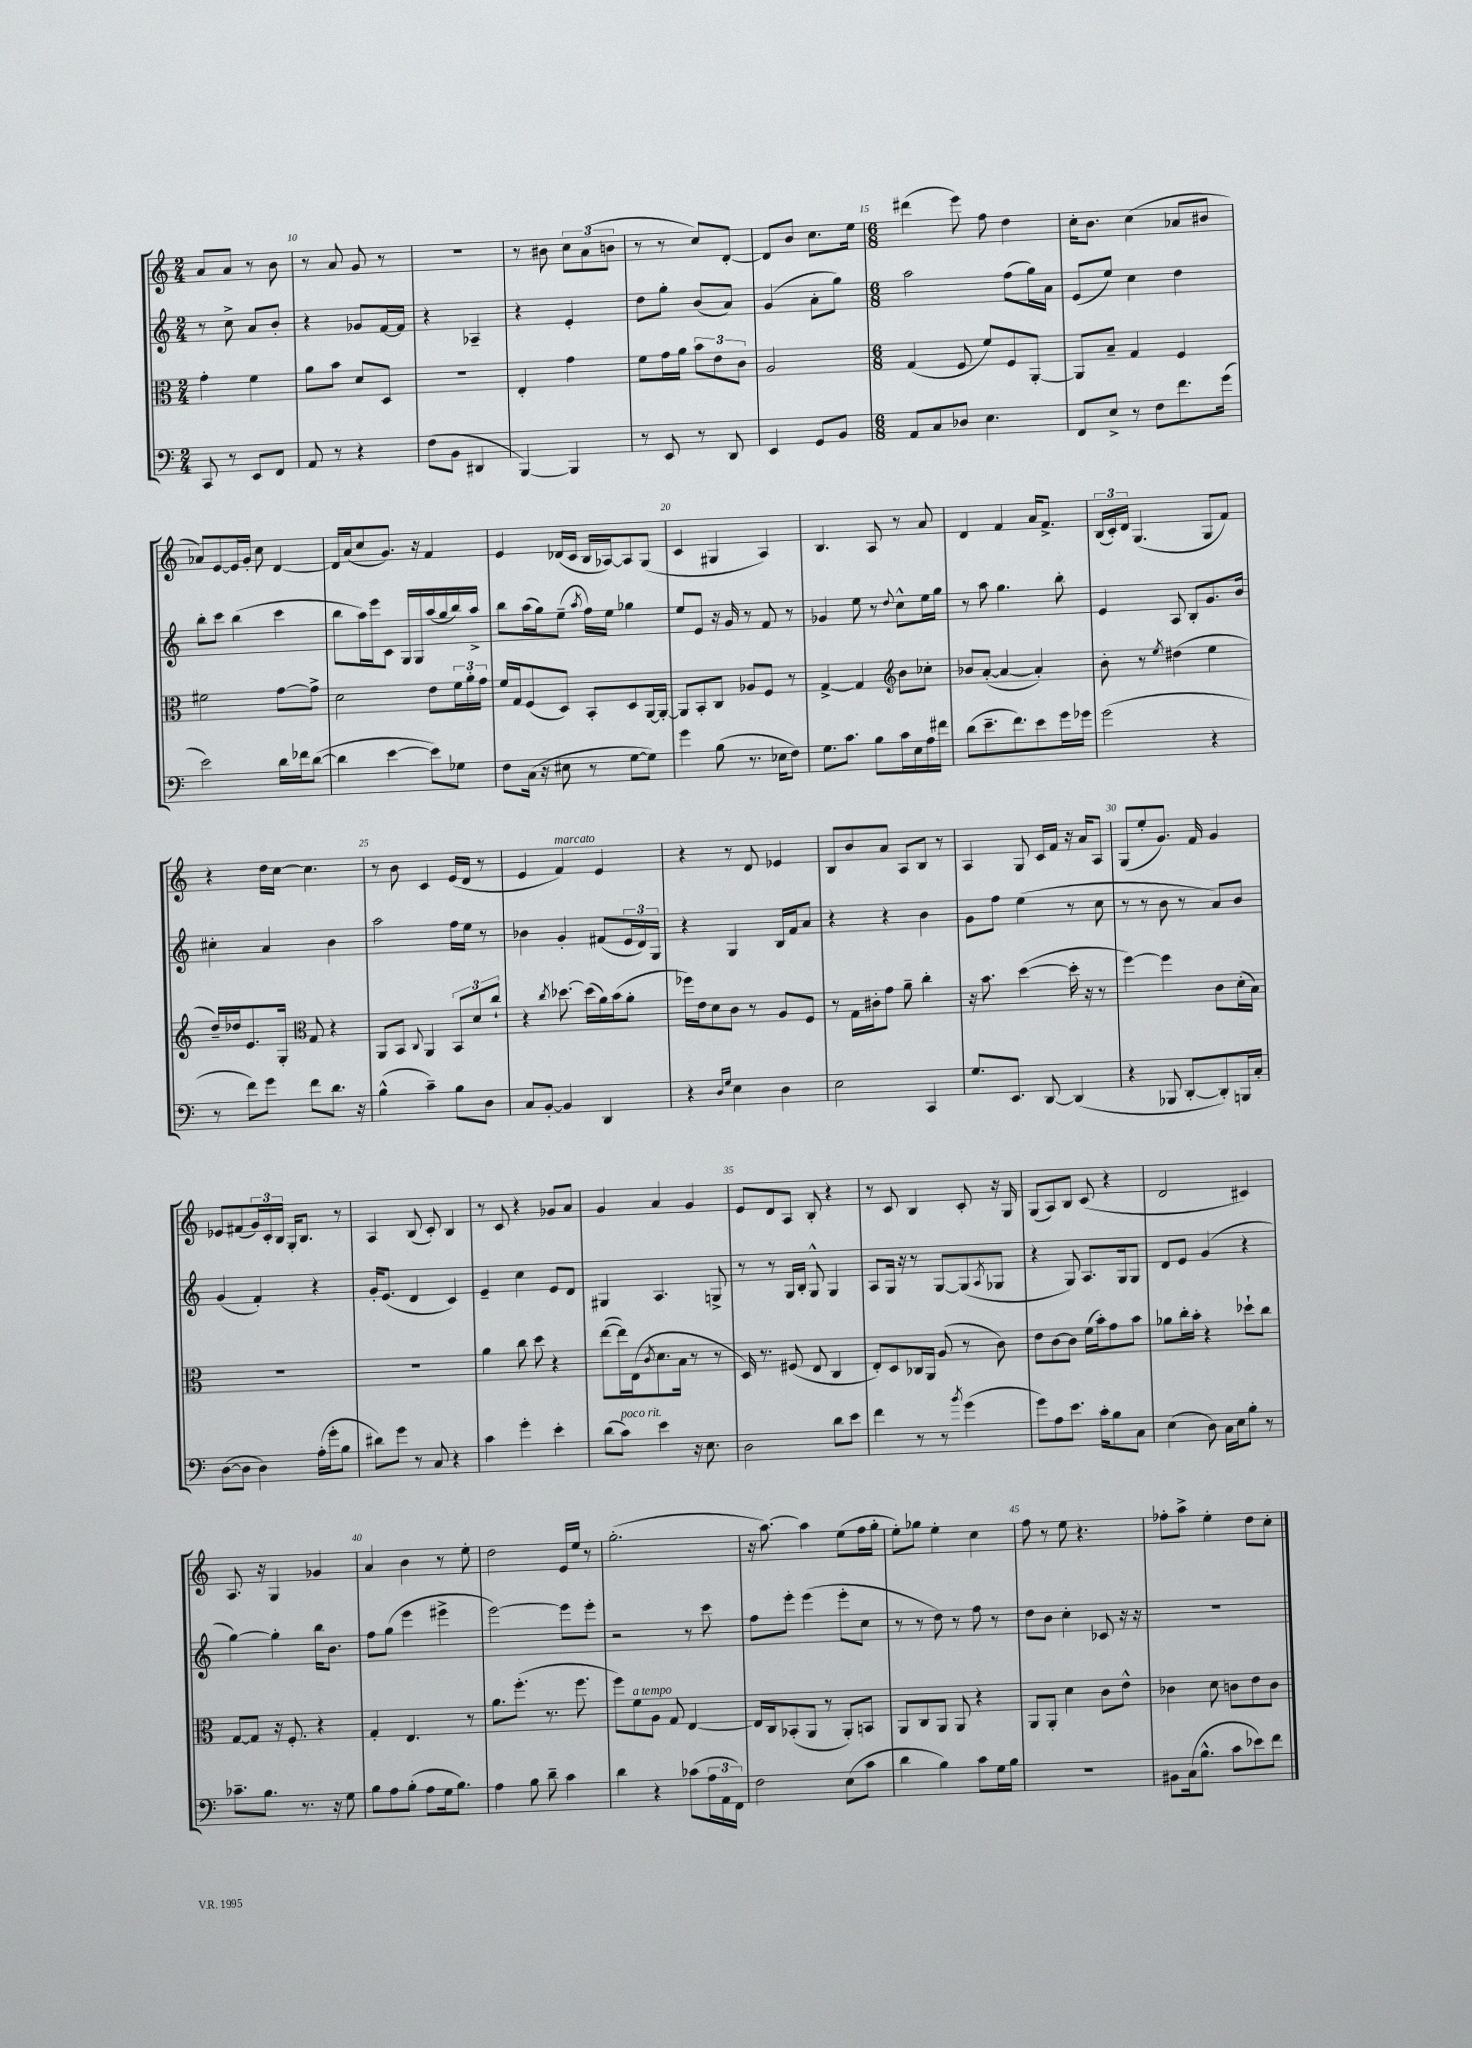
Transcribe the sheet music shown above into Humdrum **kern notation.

**kern	**kern	**kern	**kern
*part4	*part3	*part2	*part1
*staff4	*staff3	*staff2	*staff1
*clefF4	*clefC3	*clefG2	*clefG2
*k[]	*k[]	*k[]	*k[]
*M2/4	*M2/4	*M2/4	*M2/4
=9	=9	=9	=9
8CC/	4g'\	8r	8a/L
8r	.	8cc^\	8a/J
8EE/L	4f\	8a/L	8r
8FF/J	.	8b'/J	8b\
=10	=10	=10	=10
8AA/	8a\L	4r	8r
8r	8b\J	.	8a/
4r	8d/L	8g-X/L	8g/
.	8D/J	[16f/L	8r
.	.	16f/JJ]	.
=11	=11	=11	=11
(8F\L	2r	4r	2r
8BB\J	.	.	.
4DD#X/	.	4A-X~/	.
=12	=12	=12	=12
[4BBB/)	4E'/	4r	8r
.	.	.	8b#X\
4BBB/]	4g\	4e'/	12cc\L
.	.	.	(12a\
.	.	.	12bn\J
=13	=13	=13	=13
8r	8f\L	8dd\L	8r
8EE/	16g\L	8gg'\J	8r
.	16a\JJ	.	.
8r	12b\L	(8b/L	8cc/L)
.	12e\	.	.
8DD/	.	8a/J)	[8d'/J
.	12c\J	.	.
=14	=14	=14	=14
4EE/	2A/	(4g/	8d/L]
.	.	.	8b/J
8GG/L	.	8a'\L	8.cc\L
8BB/J	.	8gg\J)	.
.	.	.	16ee\Jk
=15	=15	=15	=15
*M6/8	*M6/8	*M6/8	*M6/8
8AA/L	(4G/	2aa\	(4ddd#X\
8C/	.	.	.
8D-X/J	8F/	.	8eee\)
4.E\	8f/L)	.	8ff\
.	8F/	(8ff\L	4dd\
.	[8AA'/J	16gg\L)	.
.	.	16a\JJ	.
=16	=16	=16	=16
8FF/L	8AA/L]	(8e/L	16cc'\KL
.	.	.	8.b\J
8E^/J	8B~/J	8ee/J)	.
8r	4G/	4cc\	(4cc\
8F\L	.	.	.
8.f\	4F/	4dd\	8a-X/L
.	.	.	8b#X/J
(16g\Jk	.	.	.
!!LO:LB:g=z
=17	=17	=17	=17
2e\)	2f#X\	8bb'\L	8a-X/L)
.	.	8ccc\J	[8e/
.	.	(4bb\	16e/L]
.	.	.	16g'/JJ
.	.	.	8cc\
16d\LL	[8g\L	4ccc\	[4d/
16f-X\J	.	.	.
([8d\J	8g^\J]	.	.
=18	=18	=18	=18
4d\]	2d\	8bb\L	16d/LL]
.	.	.	(16a/J
.	.	16aa\L)	8cc/
.	.	16eee\J	.
[4e\	.	8c\J	8.g/J)
.	.	16G/LL	.
.	.	16G/	16r
8e\L])	8e\L	(16aa/	4f/
.	.	16gg/	.
8G-X\J	24f\L	16bb/)	.
.	24a'\	.	.
.	.	16aa^/JJ	.
.	24g\JJ	.	.
=19	=19	=19	=19
8F\L	16f/LL	8bb\L	4e/
.	16G/J	.	.
(16C\Jk	(8F/	(16aa\L	.
16r	.	16gg\J)	.
8E#X\	8D/J)	(8ee~\J	(16d-X/LL
.	.	.	16c/JJ
.	.	8qaa/	.
8r	8BB'/L	16ff\LL)	16B/LL
.	.	16ee\JJ	[16A-X/J)
[8G\L	8D/	4gg-X\	8A-/]
8G\J])	[16AA/L	.	(8G/J
.	16AA'/JJ_	.	.
=20	=20	=20	=20
4g\	8AA/L]	8ee/L	4c/
.	8BB'/	8e/J	.
(8B\	8C/J	16r	4G#X/
.	.	16g/	.
8.r	8A-X/L	8r	.
.	8F/J	8f/	4A/)
16E-X\KL	.	.	.
8F\J)	8r	8r	.
=21	=21	=21	=21
8.G\L	[4G^/	4g-X/	4.B/
8.c\J	.	.	.
.	4G/]	8ee\	.
8B\L	.	8r	8A/
*	*clefG2	*	*
.	.	8qqdd/	.
16c\L	8b\L	8cc^^\L	8r
16E\	.	.	.
16A\	8cc-X'\J	16ee\L	8a/
16f#X\JJ	.	16gg\JJ	.
=22	=22	=22	=22
(8d\L	8b-X/L	8r	4d/
8.e~\	([8a'/J	8aa\	.
.	4a/_	4.gg\	4f/
8.f\)	.	.	.
8e\	4a'/])	.	16a/KL
.	.	.	8.f^/J
16g\L	.	8bb'\	.
16g-X\JJ	.	.	.
=23	=23	=23	=23
(2g\	8b'\	4e/	(24B/LL
.	.	.	24c'/)
.	.	.	24d/JJ
.	8r	.	(4.G/
.	8qee/	.	.
.	(4dd#X\	8A/	.
.	.	8B'/L	.
4r	4ee\	8.g/	8G/L
.	.	.	8f/J)
.	.	16b/Jk	.
!!LO:LB:g=z
=24	=24	=24	=24
8r	16dd~/LL)	4cc#X'\	4r
.	16dd-X/J	.	.
8f\L)	8.e/	.	.
8g\J	.	4a/	16dd\LL
.	16G'/Jk	.	[16cc\JJ
8f\L	8G/	.	4.cc\]
8.d\J	4r	4b\	.
16r	.	.	.
=25	=25	=25	=25
*	*clefC3	*	*
(4B^^\	8AA/L	2aa\	8r
.	8BB/J	.	8b\
.	8qqC/	.	.
4c~\)	4AA/	.	4c/
8B\L	12BB/L	16ff\LL	(16e/LL
.	.	16ee\JJ	16d/JJ
.	12d/	.	.
8D\J	.	8r	8r
.	12cc`/J	.	.
=26	=26	=26	=26
8C/L	4r	4b-X\	4e/
[8BB'/J	.	.	.
.	8qcc/	.	.
!	!	!	!LO:TX:a:i:t=marcato
4BB/]	[8.dd-X\	4g'/	4f/)
.	(16dd-\LL]	.	.
4DD/	16a\)	(8f#X/L	4e/
.	(16b\J	.	.
.	8a'\J	24e/L	.
.	.	24d/)	.
.	.	24G/JJ	.
=27	=27	=27	=27
4r	16ff-X\LL)	4r	4r
.	16e\J	.	.
.	8d\	.	.
16qqD/LL	.	.	.
16qqG/JJ	.	.	.
4E\	8c\J	4G/	8r
.	8r	.	8d/
4D\	8A/L	16B/LL	4e-X/
.	.	16f/J	.
.	8F/J	8a/J	.
=28	=28	=28	=28
2E\	8r	4r	8B/L
.	16G\LL	.	8b/
.	16c#X'\J	.	.
.	8g\J	4r	8a/J
.	8a~\	.	8A/L
4CC/	4cc'\	4b\	8B/J
.	.	.	8r
=29	=29	=29	=29
8.G/L	16r	8g\L	4A/
.	8.b\	.	.
.	.	8ff\J	.
8.EE/J	.	.	.
.	([4dd\	(4ee\	8G/
[8DD/	.	.	16c/LL
.	.	.	16f/JJ
(4DD/]	16dd'\]	8r	16r
.	16r	.	16a/KL
.	8r	8cc\	8A/J
=30	=30	=30	=30
4r	[4ff\)	8r	(8G/L
.	.	8r	8ee'/
8BBB-X/	4ff\]	8b\	8.g/J)
[8DD'/L	.	8r	.
.	.	.	16f/
8DD'/])	8c\L	8a/L)	4g/
16BBBn/L	(16d'\L	8b/J	.
16C'/JJ	16B\JJ)	.	.
!!LO:LB:g=z
=31	=31	=31	=31
([8D\L	2.r	(4g/	8e-X/L
8D\J]	.	.	(8f#X/
4D\)	.	4f'/)	24g/L)
.	.	.	24c'/
.	.	.	24B/JJ
.	.	.	16G'/KL
.	.	.	8.B/J
(16A'\LL	.	4r	.
16g'\J	.	.	.
8B\J	.	.	8r
=32	=32	=32	=32
8d#X\L)	2.r	16g'/KL	4A/
.	.	(8.e/J	.
8g\J	.	.	.
8r	.	4d/	(8B/
8C/	.	.	8c'/)
4r	.	4c/)	4B/
=33	=33	=33	=33
4c\	4a\	4e~/	8r
.	.	.	8c/
4g'\	8cc\	4cc\	4r
.	8dd\	.	.
4e'\	4r	8e/L	8g-X/L
.	.	8d/J	8a/J
=34	=34	=34	=34
(8d\L	([8ee\L	4G#X/	4g/
!LO:TX:a:i:t=poco rit.	!	!	!
8c\J)	16ee\L])	.	.
.	(16E\J	.	.
.	8qc/	.	.
4e\	8.d\	4.A/	4a/
.	16B\Jk	.	.
16r	8r	.	4g/
8.E\	.	.	.
.	8r	8Gn^/	.
=35	=35	=35	=35
2D\	16D/)	8r	8e/L
.	8.r	.	.
.	.	8r	8d/
.	(8F#X/	16G/LL	8A/J
.	.	16B'/JJ	.
.	8E/	8G^^/	8B'/
8d\L	4C/	4G/	4r
8e\J	.	.	.
=36	=36	=36	=36
4f\	8E'/L)	8A/L	8r
.	8D/	16G/Jk	8c/
.	.	16r	.
8r	16C-X/L	8r	4B/
.	16AA/JJ	.	.
8r	(8A/	[8G/L	.
8qb/	.	.	.
(4g\	8r	(8G/]	8c'/
.	.	8qA/	.
.	8c\)	8G-X/J	16r
.	.	.	16G/
=37	=37	=37	=37
8g\L)	8e\L	4r	(8G/L
8A\	[8c\	.	8A/)
8.e\J	8c\J]	8G/)	8B/J
.	(16f\LL	8.A/L	(8c/
16c'\KL	16b'\J)	.	.
8B\	8g\	.	4r
.	.	16G/k	.
8C\J	8b\J	8G/J	.
=38	=38	=38	=38
(4E\	8a-X\L	8d/L	2d/
.	16cc'\L	8e/J	.
.	16b'\JJ	.	.
8D\)	4r	(4g/	.
16C\LL	.	.	.
16E\J	.	.	.
8B'\J	8dd-X`\L	4r	4c#X/)
8r	8cc\J	.	.
!!LO:LB:g=z
=39	=39	=39	=39
8.c-X~\L	[8G/L	[4gg\)	8.A/
.	8G/J]	.	.
8.B\J	.	.	16r
.	16r	4gg'\]	4G/
.	8.F'/	.	.
8.r	.	.	.
.	4r	16bb\KL	4g-X/
16r	.	8.b\J	.
8G\	.	.	.
=40	=40	=40	=40
8B\L	4G'/	8ff\L	4a/
8A\	.	(8gg\J	.
(8B'\J	4.E/	4eee\	4b\
8A\L	.	.	.
16G\k	.	4eee#X^\	8r
8.B\J)	.	.	.
.	8r	.	8ee'\
=41	=41	=41	=41
4A\	8.a\L	[2eee\)	2dd\
.	(8.ff'\J	.	.
8B\	.	.	.
8d~\	8.r	.	.
4c\	.	8eee\L]	16e/LL
.	8.ff\	.	16ee/JJ
.	.	8eee'\J	8r
=42	=42	=42	=42
4d\	8ff\L)	2r	(2.gg'\
!	!LO:TX:a:i:t=a tempo	!	!
.	8f\	.	.
4r	8A\J	.	.
.	8G/	.	.
(8c-X\L	[4E/	8r	.
24A\L	.	8ccc\	.
24AA\	.	.	.
24FF\JJ)	.	.	.
=43	=43	=43	=43
2F\	16E/LL]	8ff\L	16r
.	16C/J	.	[8.aa\)
.	(8BB-X'/	8eee'\J	.
.	8AA/J	(4eee\	4aa\]
.	8r	.	.
(8E\L	8AA'/L)	8eee'\L	(8ee\L
8c\J	8BBn/J	8cc\J	16ff\L
.	.	.	16gg'\JJ
=44	=44	=44	=44
4d\	8AA/L	8r	8ee'\L)
.	8C/	8r	8gg-X\J
4B\)	8AA/J	8dd\)	4ee'\
.	8AA/	8r	.
8c\L	4r	8ff\	4cc\
16G\L	.	8r	.
16B\JJ	.	.	.
=45	=45	=45	=45
2.r	8AA/L	8dd\L	8ff\
.	8AA'/J	8b\J	8r
.	4d\	4cc'\	8ee\
.	.	.	4.r
.	8c\L	8c-X/	.
.	8e^^\J	16r	.
.	.	16r	.
=46	=46	=46	=46
8BB#X\L	4c-X\	2.r	8ff-X'\L
(16C\k	.	.	8aa^\J
8.B^^\J	.	.	.
.	8d\	.	4ee'\
8c\L	8cn\L	.	.
8e-X\)	8e\	.	8dd\L
8f\J	8c\J	.	8cc'\J
==	==	==	==
*-	*-	*-	*-
